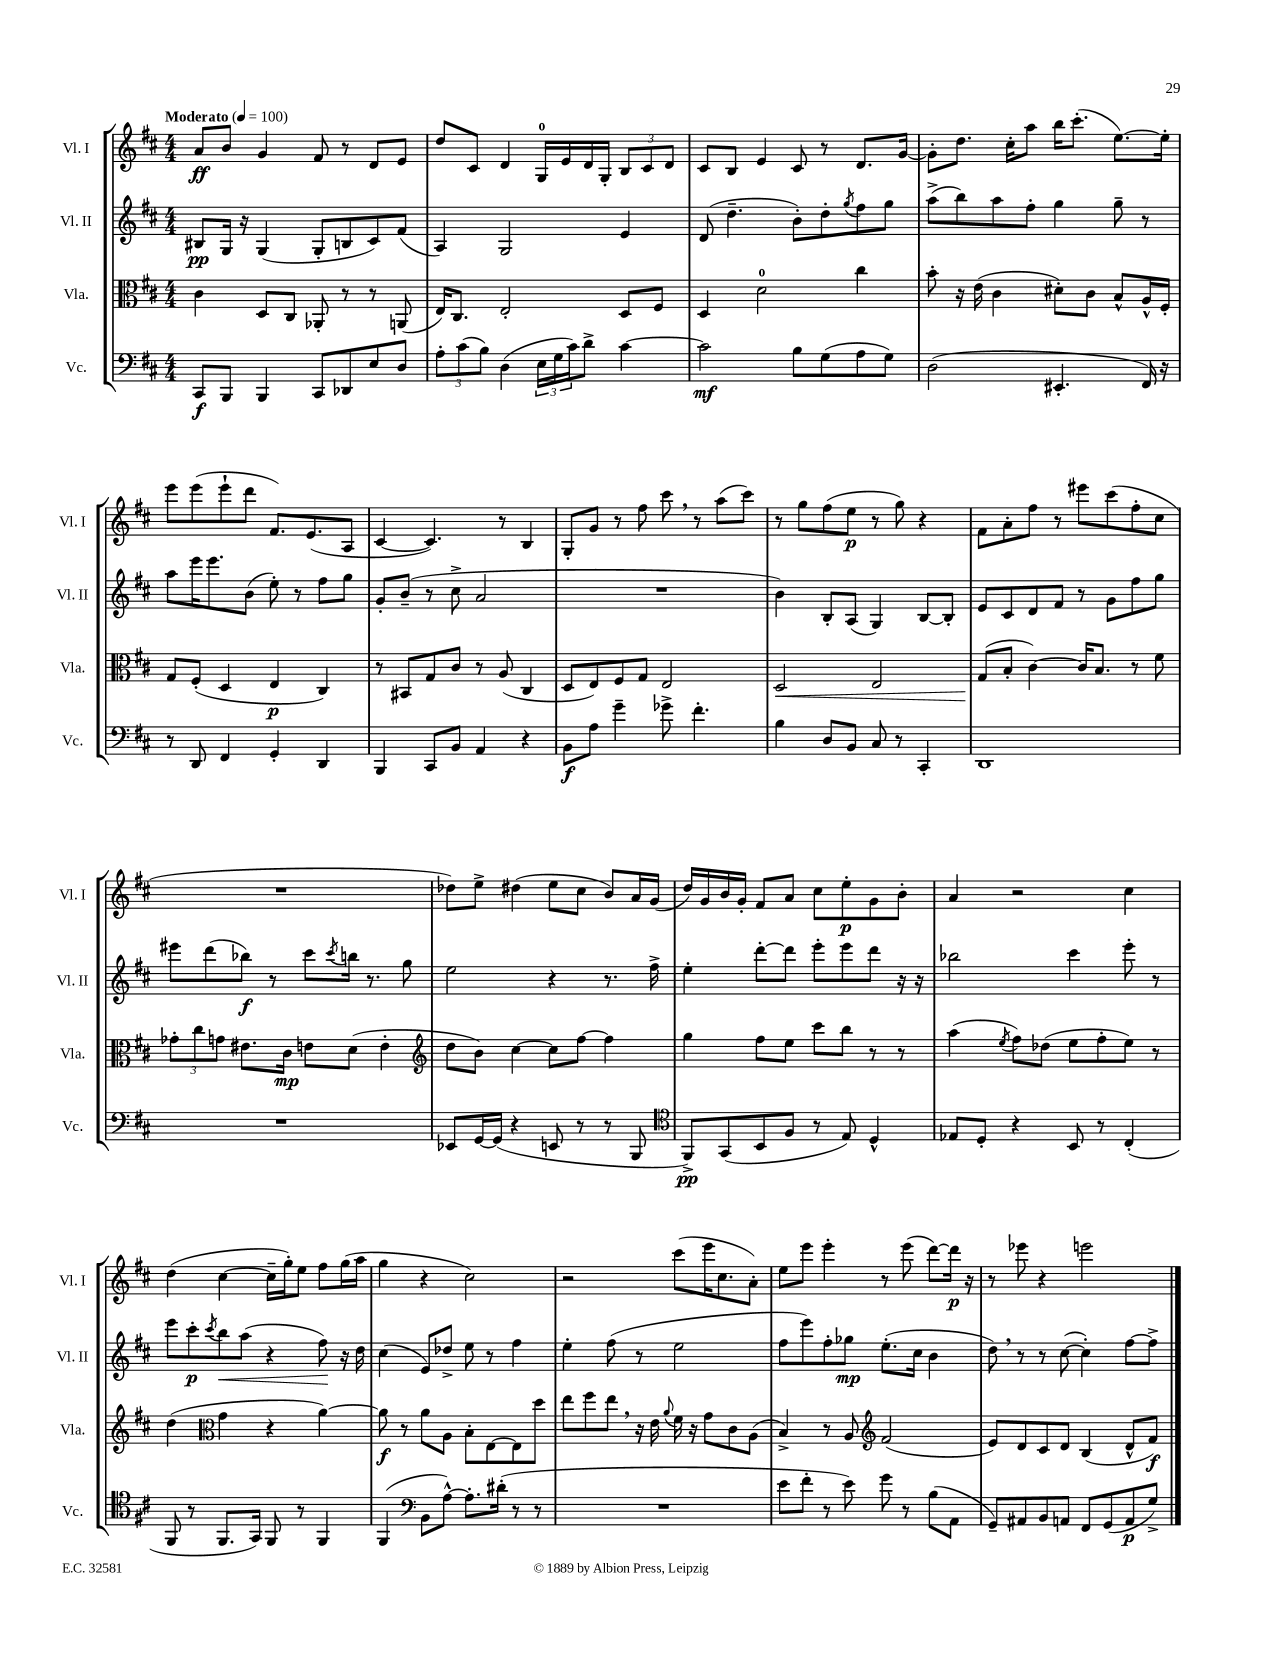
<<
\new StaffGroup <<
\new Staff = "s0" \with { instrumentName = "Vl. I" shortInstrumentName = "Vl. I" } {
    \clef treble \key d \major \numericTimeSignature \time 4/4 \tempo "Moderato" 4 = 100
    a'8\ff b'8 g'4 fis'8 r8 d'8 e'8 |
    d''8 cis'8 d'4 g16-0 e'16 d'16 g16-. \tuplet 3/2 { b8 cis'8 d'8 } |
    cis'8 b8 e'4 cis'8 r8 d'8. g'16~ |
    g'8-. d''8. cis''16-. a''8 b''16 cis'''8.-.( e''8.~) e''16-. |
    e'''8 e'''8( e'''8-! d'''8 fis'8.) e'8.( a8 |
    cis'4~ cis'4.) r8 b4 |
    g8-. g'8 r8 fis''8 cis'''8 \breathe r8 a''8( cis'''8) |
    r8 g''8 fis''8( e''8\p r8 g''8) r4 |
    fis'8 a'8-. fis''8 r8 eis'''8 cis'''8( fis''8-. cis''8 |
    R1 |
    des''8) e''8-> dis''4( e''8 cis''8 b'8) a'16 g'16( |
    d''16) g'16 b'16 g'16-. fis'8 a'8 cis''8 e''8-.\p g'8 b'8-. |
    a'4 r2 cis''4 |
    d''4( cis''4~ cis''16-- g''16-.) e''8 fis''8 g''16( a''16 |
    g''4 r4 cis''2) |
    r2 cis'''8( e'''16 cis''8. a'8-.) |
    e''8 e'''8 e'''4-. r8 e'''8( d'''8~) d'''16\p r16 |
    r8 ees'''8 r4 e'''2 \bar "|." |
}
\new Staff = "s1" \with { instrumentName = "Vl. II" shortInstrumentName = "Vl. II" } {
    \clef treble \key d \major \numericTimeSignature \time 4/4
    bis8\pp g16 r16 g4( g8-. b8 cis'8) fis'8( |
    a4) g2 e'4 |
    d'8( d''4.-- b'8-.) d''8-. \acciaccatura { g''8 } fis''8 g''8 |
    a''8->( b''8) a''8 fis''8-. g''4 g''8-- r8 |
    a''8 e'''16 e'''8. b'8( e''8-.) r8 fis''8 g''8 |
    g'8-. b'8--( r8 cis''8-> a'2 |
    R1 |
    b'4) b8-. a8( g4) b8~ b8-. |
    e'8 cis'8 d'8 fis'8 r8 g'8 fis''8 g''8 |
    eis'''8 d'''8( bes''8\f) r8 cis'''8 \acciaccatura { cis'''8 } b''16 r8. g''8 |
    e''2 r4 r8. fis''16-> |
    e''4-. d'''8~-. d'''8 e'''8-. e'''8 d'''8 r16 r16 |
    bes''2 cis'''4 e'''8-. r8 |
    e'''8 cis'''8-.\p \acciaccatura { cis'''8 } b''8\< a''8( r4 fis''8\!) r16 d''16 |
    cis''4( e'8) des''8-> e''8 r8 fis''4 |
    e''4-. fis''8( r8 e''2 |
    fis''8 e'''8) fis''8-. ges''8\mp e''8.-.( cis''16 b'4 |
    d''8) \breathe r8 r8 cis''8~( cis''4-.) fis''8~ fis''8-> \bar "|." |
}
\new Staff = "s2" \with { instrumentName = "Vla." shortInstrumentName = "Vla." } {
    \clef alto \key d \major \numericTimeSignature \time 4/4
    cis'4 d8 cis8 aes,8-. r8 r8 a,8( |
    e16) cis8. e2-. d8 fis8 |
    d4 d'2-0 cis''4 |
    b'8-. r16 e'16( cis'4 dis'8-.) cis'8 b8-^ a16-^ fis16-. |
    g8 fis8-.( d4 e4\p cis4) |
    r8 bis,8 g8 cis'8 r8 a8( cis4 |
    d8 e8) fis8 g8 e2 |
    d2\< e2 |
    g8\!( b8-. cis'4~) cis'16 b8. r8 fis'8 |
    \tuplet 3/2 { ges'8-. cis''8 g'8 } eis'8. cis'16\mp e'8 d'8( e'4-. |
    \clef treble d''8 b'8) cis''4~ cis''8 fis''8~ fis''4 |
    g''4 fis''8 e''8 cis'''8 b''8 r8 r8 |
    a''4( \acciaccatura { e''8 } fis''8) des''8( e''8 fis''8-. e''8) r8 |
    d''4( \clef alto g'4 r4 a'4~) |
    a'8\f r8 a'8 a8 b8-. e8~ e8 d''8 |
    e''8 fis''8 e''8 \breathe r16 e'16 \appoggiatura { a'8 } fis'16 r16 g'8 cis'8 a8( |
    b4->) r8 a8 \clef treble fis'2( |
    e'8) d'8 cis'8 d'8 b4( d'8-^ fis'8\f) \bar "|." |
}
\new Staff = "s3" \with { instrumentName = "Vc." shortInstrumentName = "Vc." } {
    \clef bass \key d \major \numericTimeSignature \time 4/4
    cis,8\f b,,8 b,,4 cis,8 des,8 e8 d8 |
    \tuplet 3/2 { a8-. cis'8( b8) } d4( \tuplet 3/2 { e16 g16 cis'16) } d'8-> cis'4~ |
    cis'2\mf b8 g8( a8 g8) |
    d2( eis,4.-. fis,16) r16 |
    r8 d,8 fis,4 g,4-. d,4 |
    b,,4 cis,8 b,8 a,4 r4 |
    b,8\f a8 g'4-- ges'8-> fis'4.-. |
    b4 d8 b,8 cis8 r8 cis,4-. |
    d,1 |
    R1 |
    ees,8 g,16~ g,16( r4 e,8 r8 r8 b,,8 |
    \clef tenor fis,8->\pp) g,8( b,8 fis8 r8 e8) d4-^ |
    ees8 d8-. r4 b,8 r8 cis4-.( |
    fis,8 r8 fis,8. g,16) fis,8 r8 fis,4 |
    fis,4( \clef bass b,8 a8~-^) a8.-. dis'16-.( r8 r8 |
    R1 |
    e'8 fis'8-. r8 e'8) g'8 r8 b8( a,8 |
    g,8--) ais,8 b,8 a,8 fis,8 g,8( a,8\p g8->) \bar "|." |
}
>>
>>
\layout { \context { \Score \remove "Bar_number_engraver" } }
